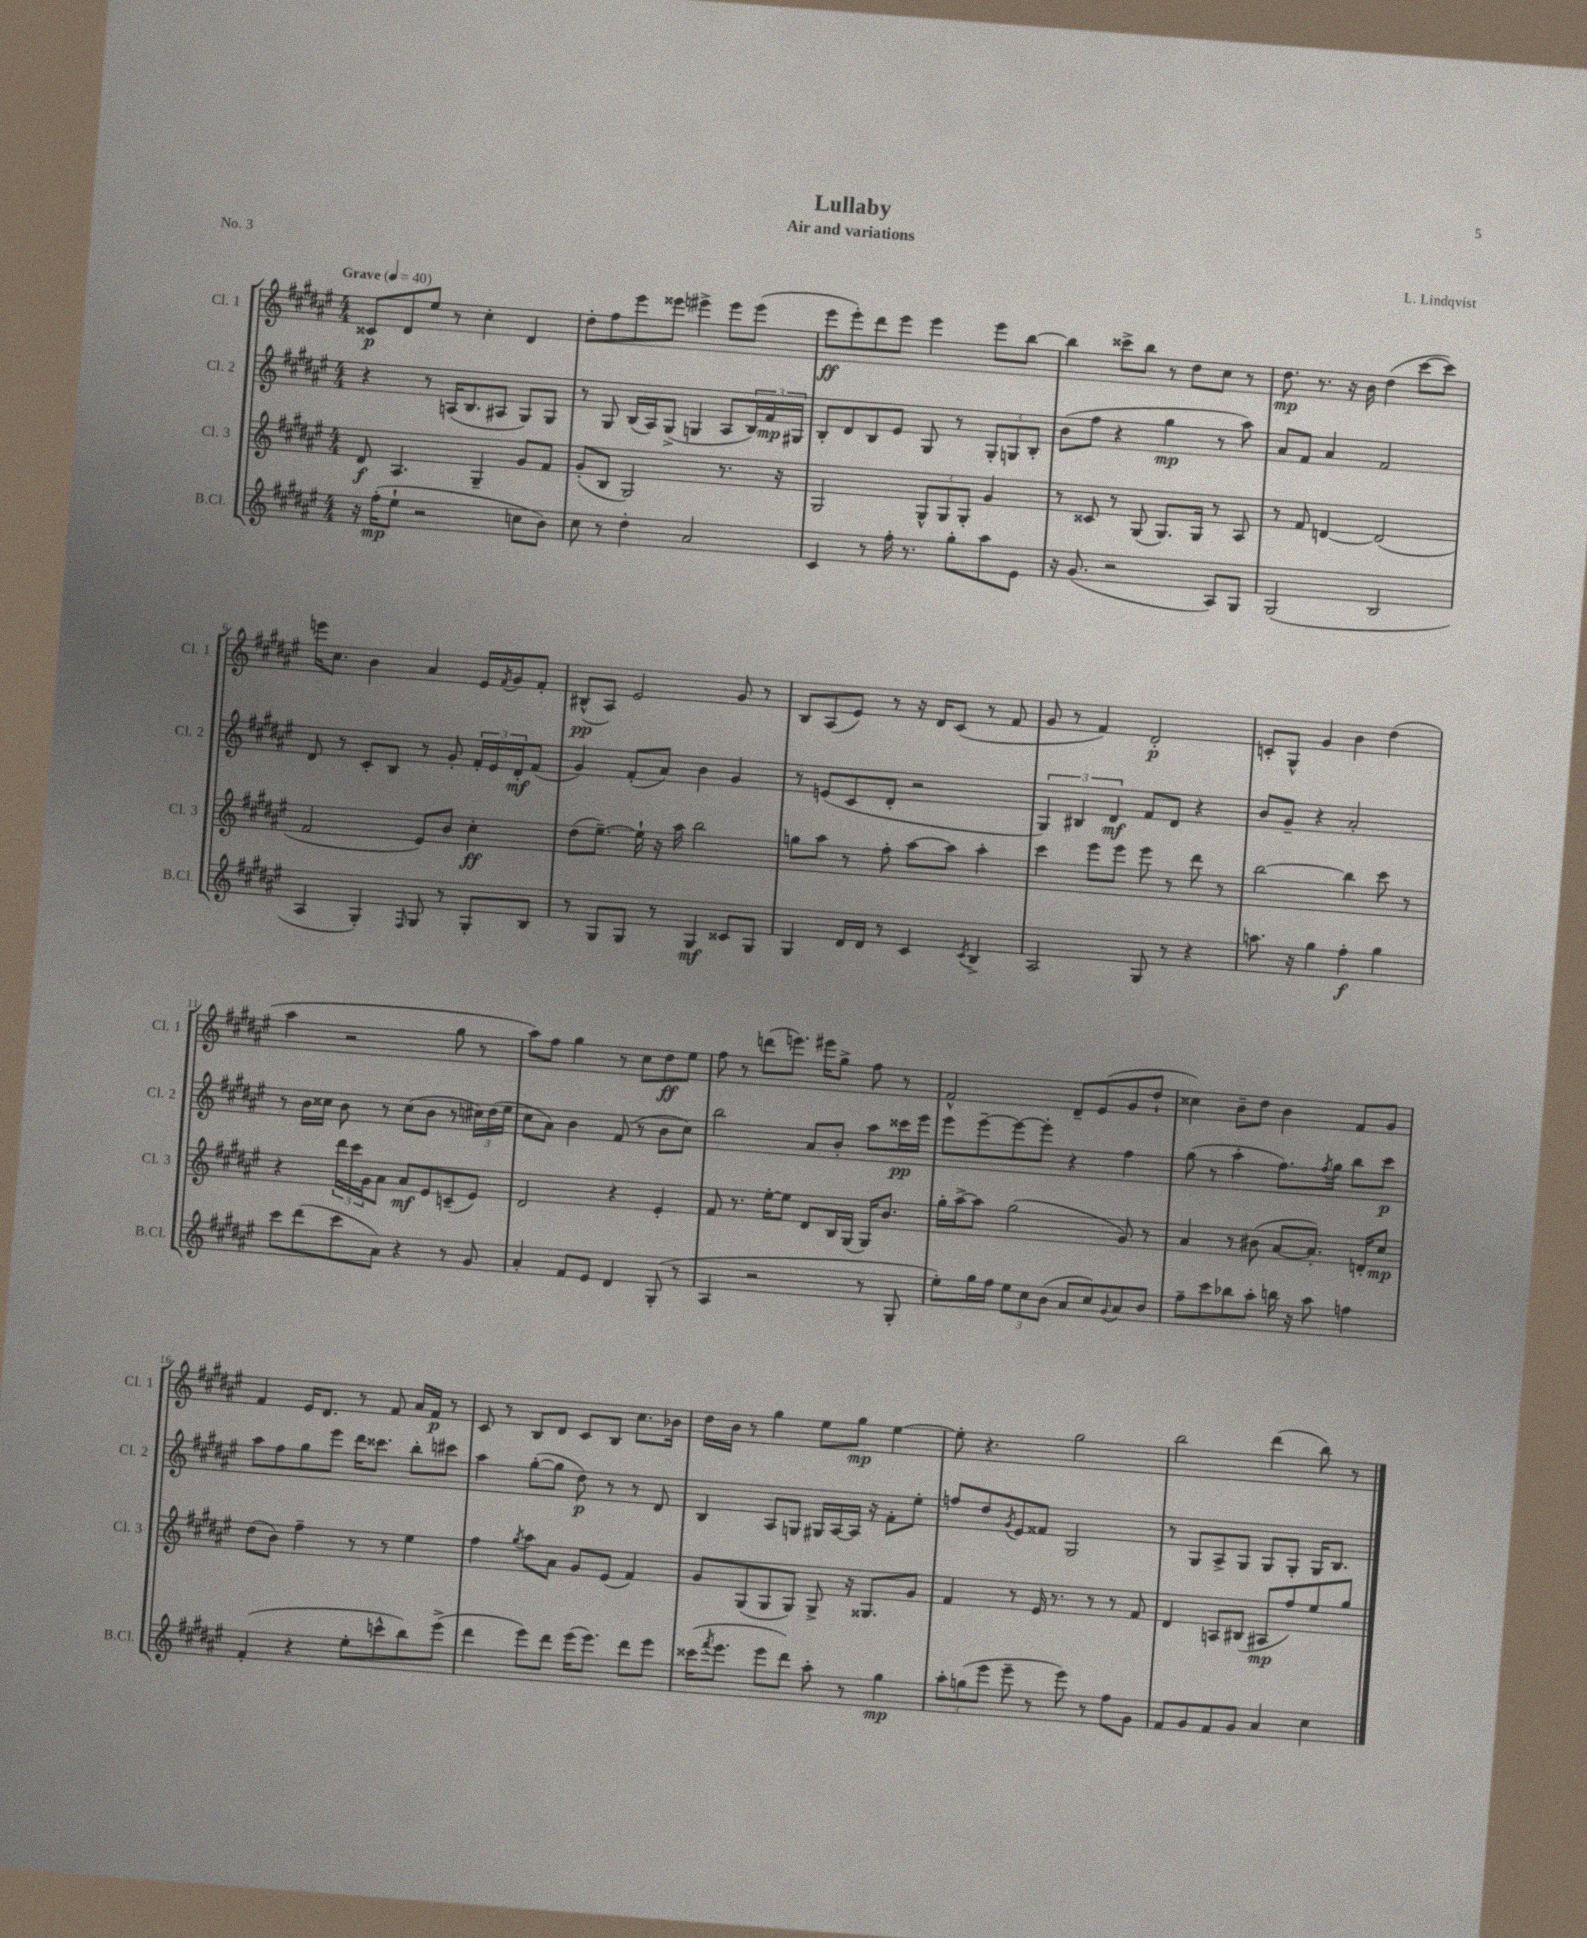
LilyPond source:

\header { title = "Lullaby" composer = "L. Lindqvist" subtitle = "Air and variations" piece = "No. 3" }
<<
\new StaffGroup <<
\new Staff = "s0" \with { instrumentName = "Cl. 1" shortInstrumentName = "Cl. 1" } {
    \clef treble \key fis \major \numericTimeSignature \time 4/4 \tempo "Grave" 4 = 40
    cisis'8\p dis'8 eis''8 r8 cis''4-. dis'4 |
    dis''8-. fis''8 eis'''8 eisis'''8 eis'''4-> eis'''8 eis'''8( |
    eis'''8\ff eis'''8-.) dis'''8 eis'''8 eis'''4 eis'''8 b''8~ |
    b''4 cisis'''8-> b''8 r8 dis''8 cis''8 r8 |
    dis''8.\mp r8. r16 b'16 dis''4( cis'''8~ cis'''8) |
    e'''16 cis''8. b'4 ais'4 eis'16 \acciaccatura { fis'8 } gis'16 fis'8-. |
    bis8-^\pp( ais8) eis'2 gis'8 r8 |
    b8 ais8( eis'8) r8 r16 dis'16 cis'8( r8 fis'8 |
    gis'8 r8 fis'4) dis'2-.\p |
    c'8-. gis8-^ gis'4 b'4 dis''4( |
    ais''4 r2 gis''8 r8 |
    ais''8) fis''8 gis''4 r8 cis''8 dis''8\ff eis''8 |
    fis''8 r8 d'''8( e'''8.) eis'''16 gis''8-> fis''8 r8 |
    fis'2-^ dis'8-- eis'8( gis'8 dis''8-! |
    cisis''4) b'8-- dis''8 b'4 fis'8 gis'8 |
    fis'4 eis'16 dis'8. r8 fis'8 ais'16 fis'16\p r8 |
    cis'8 r8 b8 dis'8 cis'8 b8 cis''8. bes'16 |
    dis''16 b'16 r8 gis''4 eis''8 gis''8\mp eis''4~ |
    eis''8-. r4. gis''2 |
    b''2 dis'''4( b''8) r8 \bar "|." |
}
\new Staff = "s1" \with { instrumentName = "Cl. 2" shortInstrumentName = "Cl. 2" } {
    \clef treble \key fis \major \numericTimeSignature \time 4/4
    r4 r8 a16( b8. ais8 gis8) gis8 |
    r8 gis8 b16( ais16) gis8->( g4 ais8 \tuplet 3/2 { b16) fis'16\mp gis16 } |
    b8-. dis'8 b8 eis'8 gis8 r8 \tuplet 3/2 { gis8-. g8 b8-. } |
    b'8( fis''8 r4 gis''4\mp r8 ais''8) |
    ais'8 fis'8 ais'4 fis'2 |
    dis'8 r8 cis'8-. b8 r8 gis'8-. \tuplet 3/2 { fis'16-. eis'16 dis'16-.\mf } fis'8( |
    gis'4) fis'8-.( ais'8) b'4 gis'4 |
    r8 e'8( cis'8 dis'8-. r2 |
    \tuplet 3/2 { gis4) bis4 dis'4\mf } fis'8 dis'8 r4 |
    b'8 gis'8-- r4 ais'2-. |
    r8 b'16 cisis''16 b'8 r8 cisis''8( b'8 r8 \tuplet 3/2 { cis''16) dis''16( eis''16 } |
    cis''8 ais'8) b'4 fis'8( r8 b'8 cis''8) |
    b''2 ais'8 b'8-. ais''8 cisis'''16\pp eis'''16 |
    eis'''8 eis'''8~-- eis'''8~ eis'''8-. r4 fis''4 |
    gis''8( r8 ais''4-. fis''8.) \acciaccatura { fis''8 } gis''16 b''8 cis'''8\p |
    ais''8 fis''8 gis''8 eis'''8 dis'''16 cisis'''8. b''8-. cis'''8 |
    ais''4 gis''8~-.( gis''8 dis''8\p) r8 r8 dis'8 |
    b4 ais8 g8 gis16 ais16~ ais16 r16 fis'8-. eis''8-. |
    f''8 dis''8 \acciaccatura { gis'8 } eis'8 fisis'8 gis2 |
    r8 gis8 ais8-> gis8 gis8 gis8-. gis16 b8. \bar "|." |
}
\new Staff = "s2" \with { instrumentName = "Cl. 3" shortInstrumentName = "Cl. 3" } {
    \clef treble \key fis \major \numericTimeSignature \time 4/4
    dis'8\f ais4. gis4-- gis'8 fis'8 |
    gis'8-.( b8 gis2) r8. r16 |
    gis2 \tuplet 3/2 { gis8-^ gis8 gis8-. } gis'4 |
    r8 cisis'8 r8 gis8( gis8.) gis16 r8 ais8 |
    r8 fis'8 d'4~ d'2( |
    fis'2 eis'8) b'8 cis''4-.\ff |
    dis''8( eis''8.~--) eis''16-! r16 ais''16 b''2 |
    g''8 ais''8 r8 fis''8-. ais''8~ ais''8 ais''4-. |
    cis'''4 eis'''8 eis'''8 eis'''8 r8 dis'''8 r8 |
    b''2~ b''4 cis'''8 r8 |
    r4 \tuplet 3/2 { dis'''16 cis'''16 gis'16 } ais'8 ais'8\mf eis'8 c'8--( eis'8) |
    dis'2 r4 eis'4-. |
    fis'8 r8. eis''16~-. eis''8 dis'8 b16 gis16( gis16) b'8. |
    gis''16-. ais''16~-> ais''8 gis''2( gis'8) r8 |
    ais'4 r8 bis'8( ais'8~ ais'8.-.) d'16-. cis''8\mp |
    dis''8( b'8) fis''4-- r8 r8 eis''4 |
    fis''4 \acciaccatura { gis''8 } ais''8 ais'8 gis'8 eis'8( fis'4) |
    gis'8 gis8( gis8 gis8) gis8-> r16 gisis8. gis'8 |
    fis'4 r8 eis'16 r8. r8 r8 fis'8 |
    dis'4 a8 bis8( ais8\mp fis''8) eis''8 gis''8 \bar "|." |
}
\new Staff = "s3" \with { instrumentName = "B.Cl." shortInstrumentName = "B.Cl." } {
    \clef treble \key fis \major \numericTimeSignature \time 4/4
    r16 fis''16-.\mp( eis''8-! r2 c''8 b'8) |
    cis''8 r8 dis''4-. ais'2 |
    cis'4 r8 fis''16-. r8. gis''8-. ais''8 eis'8 |
    r16 gis'8.( r2 ais8) gis8 |
    gis2( b2 |
    ais4 gis4-.) \grace { fis16 } gis8 r8 gis8-. b8 |
    r8 gis8 gis8 r8 gis4\mf cisis'8 gis8 |
    gis4 dis'16 dis'16 r8 cis'4 \acciaccatura { cis'8 } b4-> |
    ais2 gis8 r8 r4 |
    a''8. r16 gis''4 fis''4-.\f gis''4 |
    cis'''8 dis'''8( cis'''8 ais'8) r4 r8 gis'8 |
    ais'4-. fis'8 eis'8 dis'4 gis8-.( r8 |
    ais4 r2 r8 gis8-. |
    eis''8-.) gis''16 fis''16 \tuplet 3/2 { eis''8 cis''8 b'8( } ais'8 cis''8) \appoggiatura { gis'8 } ais'8 b'8 |
    fis''8-- cis'''8 bes''8 ais''8-. b''16 r16 ais''8 f''4 |
    fis'4-.( r4 eis''8-. c'''8-^ b''8) eis'''8->( |
    dis'''4 eis'''8) dis'''8 eis'''16( eis'''8.) dis'''8 eis'''8 |
    cisis'''16( \acciaccatura { fis'''8 } eis'''8. eis'''8 dis'''8) ais''8-. r8 gis''4\mp |
    \tuplet 3/2 { ais''8-. g''8( eis'''8 } eis'''8-- r8 eis'''8) r8 fis''8 gis'8 |
    fis'8 gis'8 fis'8 gis'8 ais'4 cis''4 \bar "|." |
}
>>
>>
